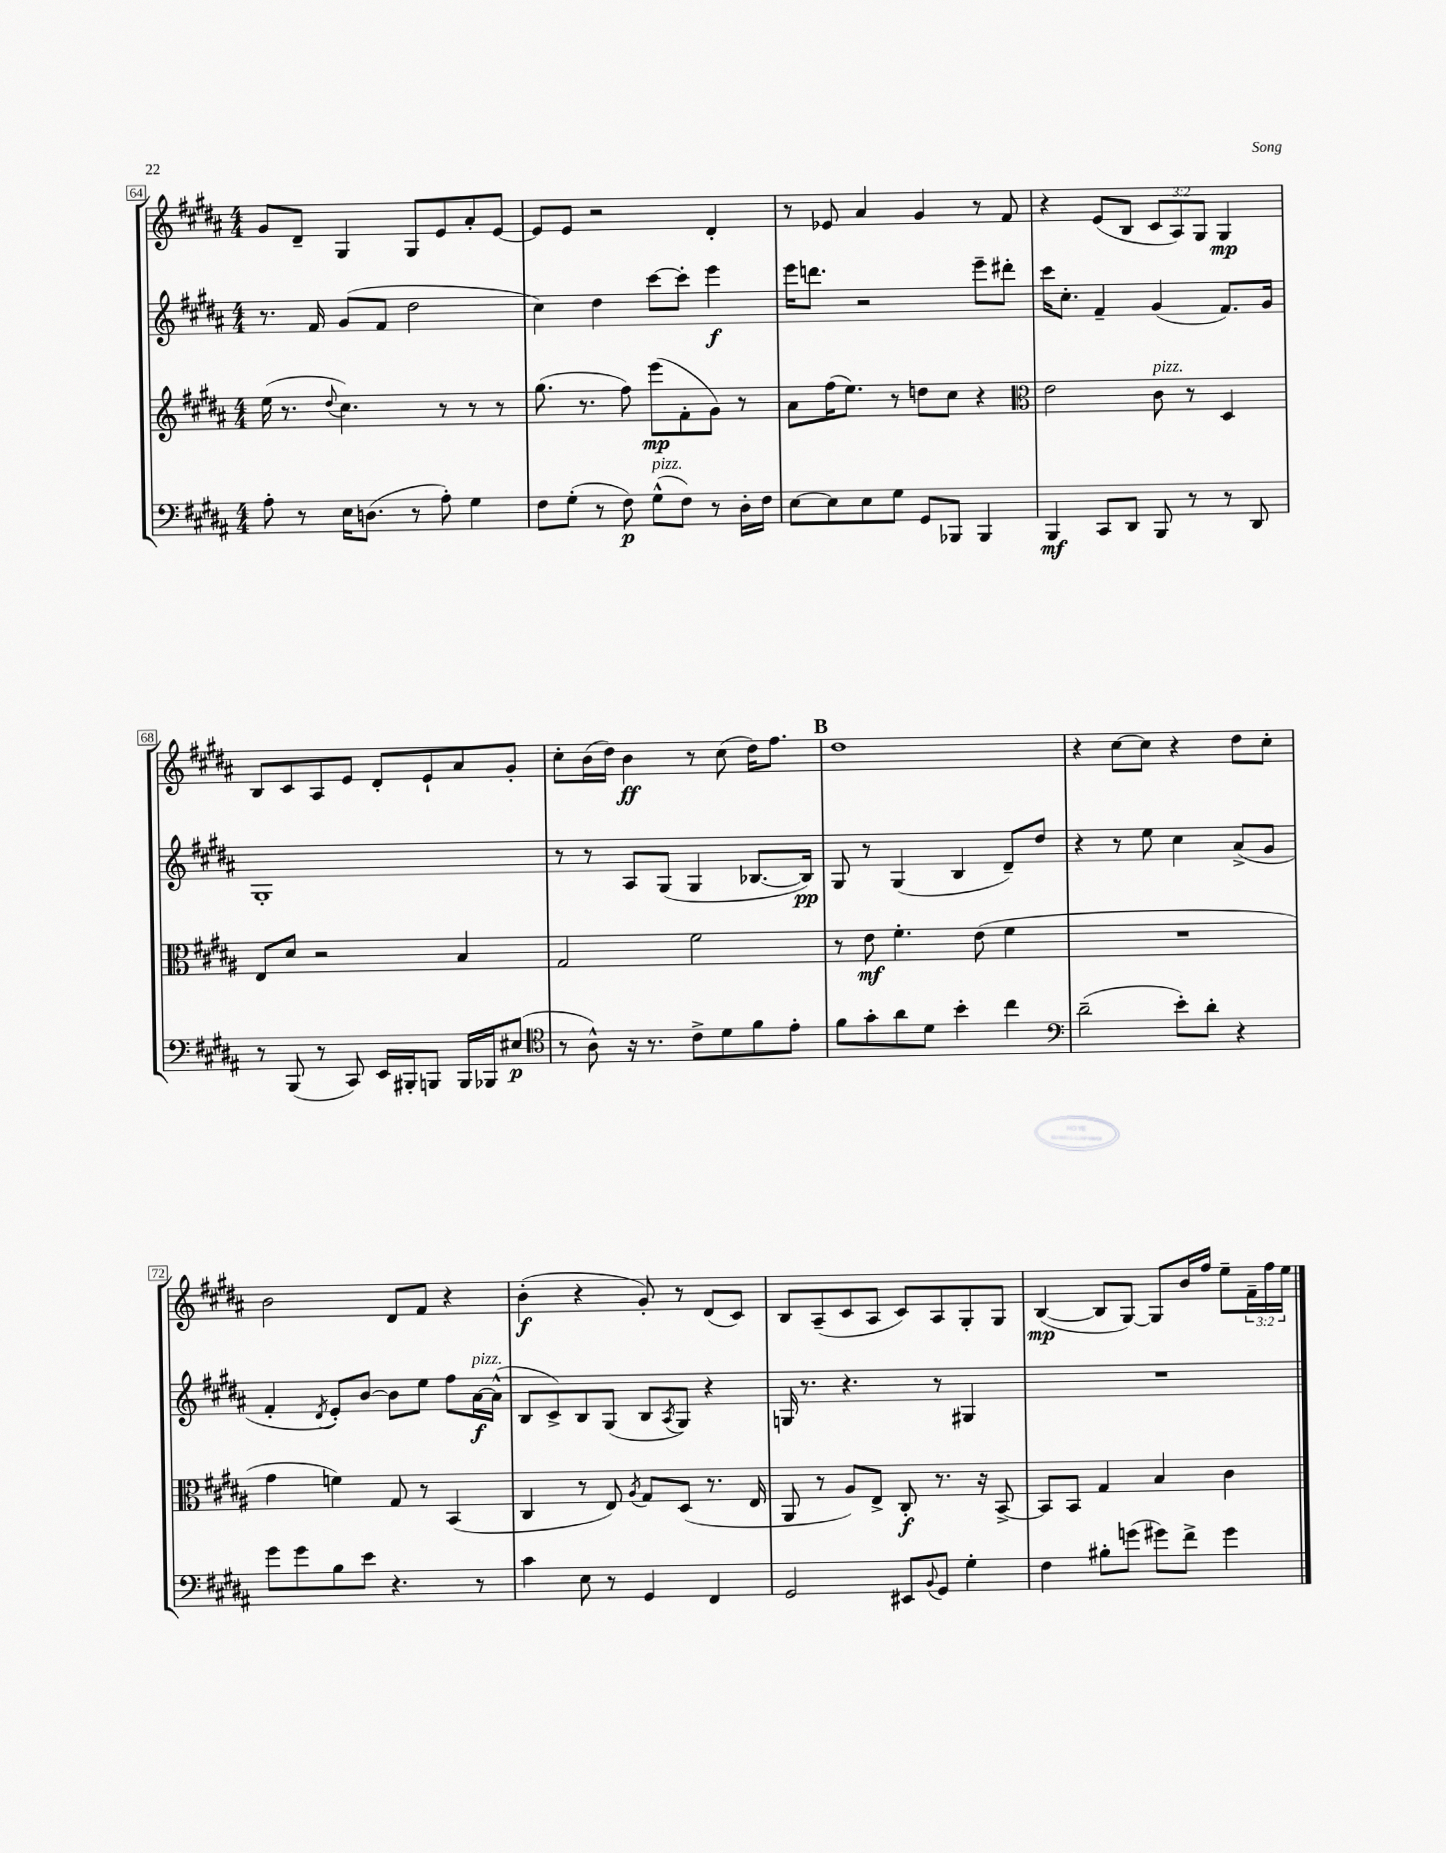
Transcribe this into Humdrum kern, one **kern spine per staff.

**kern	**dynam	**kern	**dynam	**kern	**dynam	**kern	**dynam
*part4	*part4	*part3	*part3	*part2	*part2	*part1	*part1
*staff4	*staff4	*staff3	*staff3	*staff2	*staff2	*staff1	*staff1
*clefF4	*	*clefG2	*	*clefG2	*	*clefG2	*
*k[f#c#g#d#a#]	*	*k[f#c#g#d#a#]	*	*k[f#c#g#d#a#]	*	*k[f#c#g#d#a#]	*
*M4/4	*	*M4/4	*	*M4/4	*	*M4/4	*
=64	=64	=64	=64	=64	=64	=64	=64
8A#'\	.	(16ee\	.	8.r	.	8g#/L	.
.	.	8.r	.	.	.	.	.
8r	.	.	.	.	.	8d#~/J	.
.	.	.	.	16f#/	.	.	.
.	.	8qqdd#/	.	.	.	.	.
16E\KL	.	4.cc#\)	.	(8g#/L	.	4G#/	.
(8.Dn\J	.	.	.	.	.	.	.
.	.	.	.	8f#/J	.	.	.
8r	.	.	.	2dd#\	.	8G#/L	.
8A#'\)	.	8r	.	.	.	8e/	.
4G#\	.	8r	.	.	.	8a#'/	.
.	.	8r	.	.	.	[8e/J	.
=65	=65	=65	=65	=65	=65	=65	=65
8F#\L	.	(8.gg#\	.	4cc#\)	.	8e/L]	.
(8G#'\J	.	.	.	.	.	8e/J	.
.	.	8.r	.	.	.	.	.
8r	.	.	.	4dd#\	.	2r	.
8F#\)	p	8ff#\)	.	.	.	.	.
!LO:TX:a:i:t=pizz.	!	!	!	!	!	!	!
(8G#^^\L	.	(8eee\L	mp	[8ccc#\L	.	.	.
8F#\J)	.	8f#'\	.	8ccc#'\J]	.	.	.
8r	.	8g#\J)	.	4eee\	f	4d#'/	.
16D#'\LL	.	8r	.	.	.	.	.
16F#\JJ	.	.	.	.	.	.	.
=66	=66	=66	=66	=66	=66	=66	=66
[8E\L	.	8a#\L	.	16eee\KL	.	8r	.
.	.	.	.	8.dddn\J	.	.	.
8E\]	.	(16ff#\K	.	.	.	8e-X/	.
.	.	8.ee\J)	.	.	.	.	.
8E\	.	.	.	2r	.	4a#/	.
8G#\J	.	8r	.	.	.	.	.
8GG#/L	.	8ddn\L	.	.	.	4g#/	.
8BBB-X/J	.	8cc#\J	.	.	.	.	.
4BBB-/	.	4r	.	8eee~\L	.	8r	.
.	.	.	.	8ddd#X'\J	.	8f#/	.
=67	=67	=67	=67	=67	=67	=67	=67
*	*	*clefC3	*	*	*	*	*
4BBB/	mf	2e\	.	16ccc#\KL	.	4r	.
.	.	.	.	8.cc#'\J	.	.	.
8CC#/L	.	.	.	4f#~/	.	(8e/L	.
8DD#/J	.	.	.	.	.	8B/J	.
!	!	!LO:TX:a:i:t=pizz.	!	!	!	!	!
8BBB/	.	8c#\	.	(4g#/	.	12c#/L	.
.	.	.	.	.	.	12A#/)	.
8r	.	8r	.	.	.	.	.
.	.	.	.	.	.	12G#/J	.
8r	.	4D#/	.	8.f#/L)	.	4G#/	mp
8DD#/	.	.	.	.	.	.	.
.	.	.	.	16g#/Jk	.	.	.
!!LO:LB:g=z
=68	=68	=68	=68	=68	=68	=68	=68
8r	.	8E/L	.	1G#'	.	8B/L	.
(8BBB/	.	8d#/J	.	.	.	8c#/	.
8r	.	2r	.	.	.	8A#/	.
8CC#/)	.	.	.	.	.	8e/J	.
16EE/LL	.	.	.	.	.	8d#'/L	.
16BBB#X'/J	.	.	.	.	.	.	.
8BBBn/J	.	.	.	.	.	8e`/	.
16BBB/LL	.	4B/	.	.	.	8a#/	.
16BBB-X/J	.	.	.	.	.	.	.
(8E#X/J	p	.	.	.	.	8g#'/J	.
=69	=69	=69	=69	=69	=69	=69	=69
*clefC4	*	*	*	*	*	*	*
8r	.	2G#/	.	8r	.	8cc#'\L	.
8A#^^\)	.	.	.	8r	.	(16b\L	.
.	.	.	.	.	.	16dd#\JJ)	.
16r	.	.	.	8A#/L	.	4b\	ff
8.r	.	.	.	.	.	.	.
.	.	.	.	(8G#/J	.	.	.
8c#^\L	.	2f#\	.	4G#/	.	8r	.
8d#\	.	.	.	.	.	(8cc#\	.
8f#\	.	.	.	[8.B-X/L	.	16dd#\KL)	.
.	.	.	.	.	.	8.ff#\J	.
8e'\J	.	.	.	.	.	.	.
.	.	.	.	16B-/Jk])	pp	.	.
!!LO:REH:place=s1:t=B
=70	=70	=70	=70	=70	=70	=70	=70
8f#\L	.	8r	.	8G#/	.	1dd#	.
8g#'\	.	8e\	mf	8r	.	.	.
8a#\	.	4.f#'\	.	(4G#/	.	.	.
8d#\J	.	.	.	.	.	.	.
4b'\	.	.	.	4B/	.	.	.
.	.	(8e\	.	.	.	.	.
4cc#\	.	4f#\	.	8d#~/L)	.	.	.
.	.	.	.	8dd#/J	.	.	.
=71	=71	=71	=71	=71	=71	=71	=71
*clefF4	*	*	*	*	*	*	*
(2d#~\	.	1r	.	4r	.	4r	.
.	.	.	.	8r	.	[8cc#\L	.
.	.	.	.	8ee\	.	8cc#\J]	.
8e'\L)	.	.	.	4cc#\	.	4r	.
8d#'\J	.	.	.	.	.	.	.
4r	.	.	.	(8a#^/L	.	8dd#\L	.
.	.	.	.	8g#/J	.	8cc#'\J	.
!!LO:LB:g=z
=72	=72	=72	=72	=72	=72	=72	=72
8g#\L	.	4g#\	.	4f#'/	.	2b\	.
8g#\	.	.	.	.	.	.	.
.	.	.	.	8qd#/	.	.	.
8B\	.	4fn\)	.	8e'/L)	.	.	.
8e\J	.	.	.	[8b/J	.	.	.
4.r	.	8G#/	.	8b\L]	.	8d#/L	.
.	.	8r	.	8ee\J	.	8f#/J	.
.	.	(4BB/	.	8ff#\L	.	4r	.
!	!	!	!	!LO:TX:a:i:t=pizz.	!	!	!
8r	.	.	.	[16a#\L	f	.	.
.	.	.	.	(16a#^^\JJ]	.	.	.
=73	=73	=73	=73	=73	=73	=73	=73
4c#\	.	4C#/	.	8B/L	.	(4b'\	f
.	.	.	.	8c#^/)	.	.	.
8E\	.	8r	.	8B/	.	4r	.
8r	.	8E/)	.	(8G#/J	.	.	.
.	.	8qA#/	.	.	.	.	.
4GG#/	.	8G#/L	.	8B/L	.	8g#'/)	.
.	.	.	.	8qA#/	.	.	.
.	.	(8D#/J	.	8G#/J)	.	8r	.
4FF#/	.	8.r	.	4r	.	(8d#/L	.
.	.	.	.	.	.	8c#/J)	.
.	.	16E/	.	.	.	.	.
=74	=74	=74	=74	=74	=74	=74	=74
2GG#/	.	8AA#/	.	16Gn/	.	8B/L	.
.	.	.	.	8.r	.	.	.
.	.	8r	.	.	.	(8A#~/	.
.	.	8A#/L)	.	4.r	.	8c#/	.
.	.	8E^/J	.	.	.	8A#/J	.
8EE#X/L	.	8C#'/	f	.	.	8c#/L)	.
8qqBB/	.	.	.	.	.	.	.
8GG#/J	.	8.r	.	8r	.	8A#/	.
4G#'\	.	.	.	4G#X/	.	8G#'/	.
.	.	16r	.	.	.	.	.
.	.	[8BB^/	.	.	.	8G#/J	.
=75	=75	=75	=75	=75	=75	=75	=75
4F#\	.	8BB/L]	.	1r	.	([4B/	mp
.	.	8BB/J	.	.	.	.	.
8B#X'\L	.	4G#/	.	.	.	8B/L]	.
(8gn\J	.	.	.	.	.	[8G#/J)	.
8g#X\L)	.	4B/	.	.	.	8G#/L]	.
8f#^\J	.	.	.	.	.	16b/L	.
.	.	.	.	.	.	16ff#/JJ	.
4g#\	.	4c#\	.	.	.	8ee~\L	.
.	.	.	.	.	.	24f#~\L	.
.	.	.	.	.	.	24ff#\	.
.	.	.	.	.	.	24ee\JJ	.
==	==	==	==	==	==	==	==
*-	*-	*-	*-	*-	*-	*-	*-
